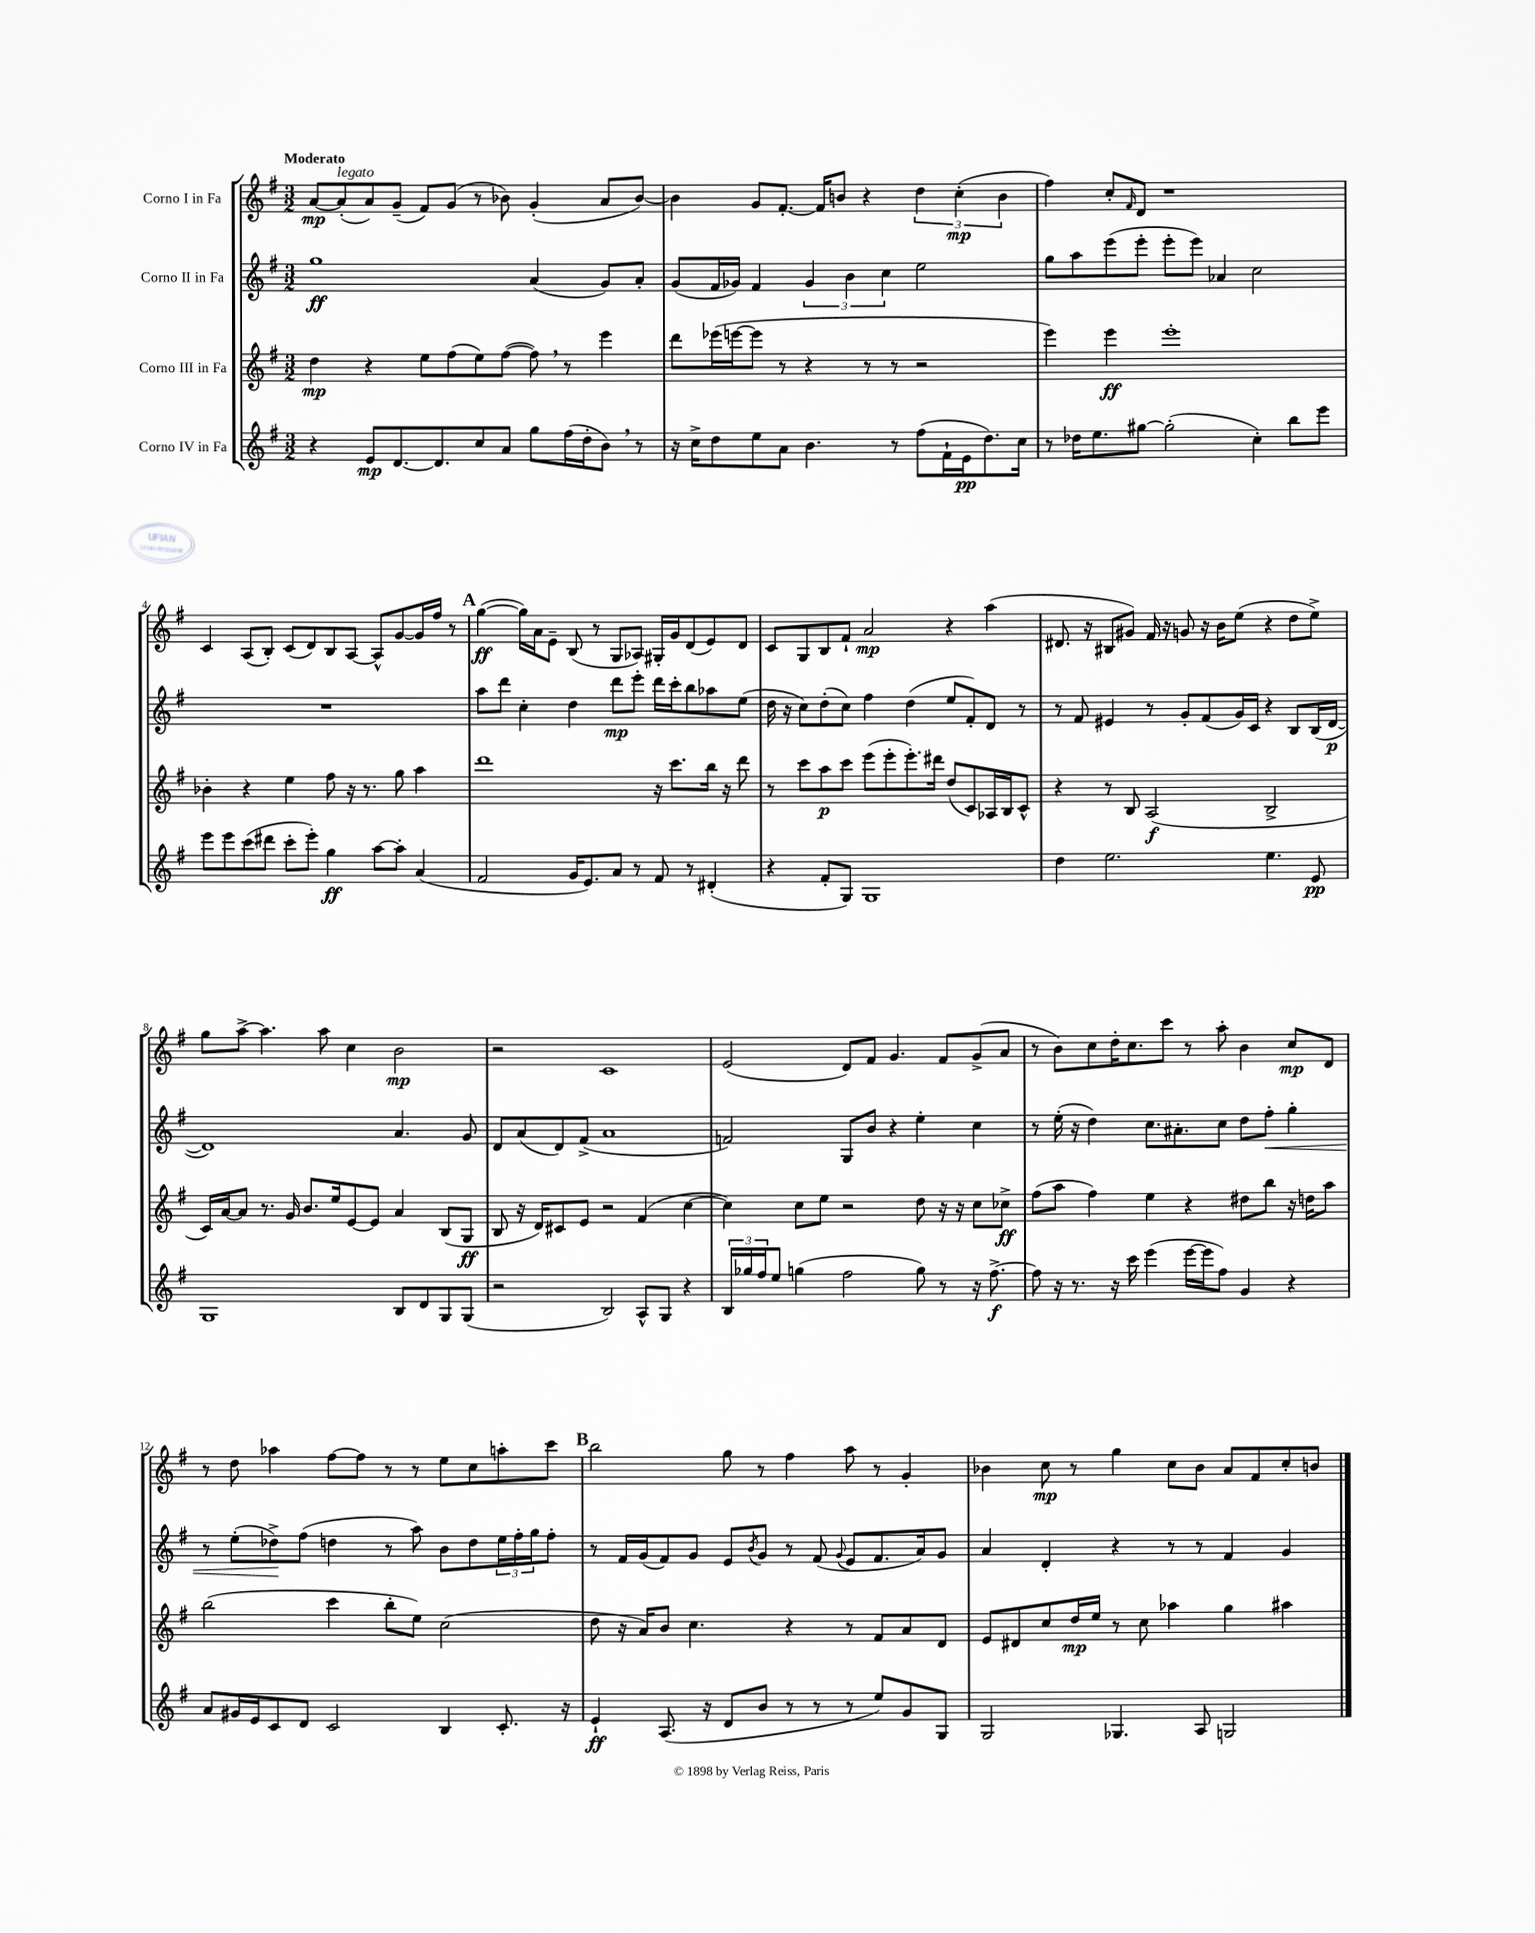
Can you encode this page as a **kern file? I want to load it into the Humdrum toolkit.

**kern	**dynam	**kern	**dynam	**kern	**dynam	**kern	**dynam
*part4	*part4	*part3	*part3	*part2	*part2	*part1	*part1
*staff4	*staff4	*staff3	*staff3	*staff2	*staff2	*staff1	*staff1
*I"Corno IV in Fa	*	*I"Corno III in Fa	*	*I"Corno II in Fa	*	*I"Corno I in Fa	*
*clefG2	*	*clefG2	*	*clefG2	*	*clefG2	*
*k[f#]	*	*k[f#]	*	*k[f#]	*	*k[f#]	*
*M3/2	*	*M3/2	*	*M3/2	*	*M3/2	*
=1	=1	=1	=1	=1	=1	=1	=1
!	!	!	!	!	!	!LO:TX:a:B:t=Moderato	!
4r	.	4dd\	mp	1gg	ff	[8a/L	mp
!	!	!	!	!	!	!LO:TX:a:i:t=legato	!
.	.	.	.	.	.	(8a'/]	.
8e/L	mp	4r	.	.	.	8a/)	.
[8.d/	.	.	.	.	.	(8g~/J	.
.	.	8ee\L	.	.	.	8f#/L)	.
8.d/]	.	.	.	.	.	.	.
.	.	(8ff#\	.	.	.	(8g/J	.
8cc/	.	8ee\)	.	.	.	8r	.
8a/J	.	([8ff#\J	.	.	.	8b-X\)	.
8gg\L	.	8ff#,\])	.	(4a/	.	(4g'/	.
(16ff#\L	.	8r	.	.	.	.	.
16dd'\J	.	.	.	.	.	.	.
8b,\J)	.	4eee\	.	8g/L)	.	8a/L	.
8r	.	.	.	8a'/J	.	[8b-/J)	.
=2	=2	=2	=2	=2	=2	=2	=2
16r	.	8ddd\L	.	(8g/L	.	4b-\]	.
16cc^\KL	.	.	.	.	.	.	.
8dd\	.	(16eee-X\L	.	16f#/L	.	.	.
.	.	[16eeen\J	.	16g-X/JJ)	.	.	.
8ee\	.	8eee\J]	.	4f#/	.	8g/L	.
8a\J	.	8r	.	.	.	[8.f#'/J	.
4.b\	.	4r	.	6g-/	.	.	.
.	.	.	.	.	.	16f#/KL]	.
.	.	.	.	.	.	8bn/J	.
.	.	.	.	6b\	.	.	.
.	.	8r	.	.	.	4r	.
.	.	.	.	6cc\	.	.	.
8r	.	8r	.	.	.	.	.
(8ff#\L	.	2r	.	2ee\	.	6dd\	.
16f#`\L	.	.	.	.	.	.	.
.	.	.	.	.	.	(6cc'\	mp
16e\J	pp	.	.	.	.	.	.
8.dd\)	.	.	.	.	.	.	.
.	.	.	.	.	.	6b\	.
16cc\Jk	.	.	.	.	.	.	.
=3	=3	=3	=3	=3	=3	=3	=3
8r	.	4eee\)	.	8gg\L	.	4ff#\)	.
16dd-X\KL	.	.	.	8aa\	.	.	.
8.ee\	.	.	.	.	.	.	.
.	.	4eee\	ff	(8eee\	.	8cc'/L	.
.	.	.	.	.	.	16qqf#/	.
[8gg#X\J	.	.	.	8eee'\J	.	8d/J	.
(2gg#'\]	.	1eee'	.	8eee'\L	.	1r	.
.	.	.	.	8eee\J)	.	.	.
.	.	.	.	4a-X/	.	.	.
4cc'\)	.	.	.	2cc\	.	.	.
8bb\L	.	.	.	.	.	.	.
8eee\J	.	.	.	.	.	.	.
!!LO:LB:g=z
=4	=4	=4	=4	=4	=4	=4	=4
8eee\L	.	4b-X'\	.	1.r	.	4c/	.
8eee\	.	.	.	.	.	.	.
(8ccc\	.	4r	.	.	.	(8A/L	.
8ddd#X\J	.	.	.	.	.	8B'/J)	.
8ccc'\L	.	4ee\	.	.	.	(8c/L	.
8eee'\J)	.	.	.	.	.	8d/)	.
4gg\	ff	8ff#\	.	.	.	8B/	.
.	.	16r	.	.	.	[8A/J	.
.	.	8.r	.	.	.	.	.
[8aa\L	.	.	.	.	.	8A^^/L]	.
8aa'\J]	.	8gg\	.	.	.	[8g/	.
(4a/	.	4aa\	.	.	.	16g/L]	.
.	.	.	.	.	.	16ff#/JJ	.
.	.	.	.	.	.	8r	.
!!LO:REH:place=s1:t=A
=5	=5	=5	=5	=5	=5	=5	=5
2f#/	.	1ddd	.	8aa\L	.	([4gg\	ff
.	.	.	.	8ddd\J	.	.	.
.	.	.	.	4cc'\	.	16gg\LL])	.
.	.	.	.	.	.	16a\J	.
.	.	.	.	.	.	8e~\J	.
16g/KL	.	.	.	4dd\	.	(8B/	.
8.e/)	.	.	.	.	.	.	.
.	.	.	.	.	.	8r	.
8a/J	.	.	.	8ddd\L	mp	8G/L	.
8r	.	.	.	8eee'\J	.	8A-X/J)	.
8f#/	.	16r	.	16ddd\LL	.	16G#X'/LL	.
.	.	8.ccc\L	.	16ccc'\J	.	16g/J	.
8r	.	.	.	8bb\	.	(8d/	.
(4d#X'/	.	16bb\Jk	.	8aa-X\	.	8e/)	.
.	.	16r	.	.	.	.	.
.	.	8ddd\	.	(8ee\J	.	8d/J	.
=6	=6	=6	=6	=6	=6	=6	=6
4r	.	8r	.	16dd\	.	8c/L	.
.	.	.	.	16r	.	.	.
.	.	8ccc\L	.	8cc\L)	.	8G/	.
8f#'/L	.	8aa\	p	(8dd'\	.	8B/	.
8G/J)	.	8ccc\J	.	8cc\J)	.	8f#`/J	.
1G	.	(8eee\L	.	4ff#\	.	2a/	mp
.	.	8eee'\	.	.	.	.	.
.	.	8.eee'\)	.	(4dd\	.	.	.
.	.	16ddd#X\Jk	.	.	.	.	.
.	.	(8dd/L	.	8ee/L	.	4r	.
.	.	8c/)	.	8f#'/)	.	.	.
.	.	16A-X/L	.	8d/J	.	(4aa\	.
.	.	16B/J	.	.	.	.	.
.	.	8c^^/J	.	8r	.	.	.
=7	=7	=7	=7	=7	=7	=7	=7
4dd\	.	4r	.	8r	.	8.d#X/	.
.	.	.	.	8f#/	.	.	.
.	.	.	.	.	.	16r	.
2.ee\	.	8r	.	4e#X/	.	8B#X/L	.
.	.	8B/	.	.	.	8g#X/J)	.
.	.	(2A/	f	8r	.	16f#/	.
.	.	.	.	.	.	16r	.
.	.	.	.	8g'/L	.	8gn/	.
.	.	.	.	(8f#/	.	16r	.
.	.	.	.	.	.	16b\KL	.
.	.	.	.	16g/L)	.	(8ee\J	.
.	.	.	.	16c/JJ	.	.	.
4.ee\	.	2B^/	.	4r	.	4r	.
.	.	.	.	8B/L	.	8dd\L	.
8e/	pp	.	.	(16B/L	.	8ee^\J)	.
.	.	.	.	[16d/JJ	p	.	.
!!LO:LB:g=z
=8	=8	=8	=8	=8	=8	=8	=8
1G	.	16c/LL)	.	1d])	.	8gg\L	.
.	.	[16a/J	.	.	.	.	.
.	.	8a/J]	.	.	.	[8aa^\J	.
.	.	8.r	.	.	.	4.aa\]	.
.	.	16g/	.	.	.	.	.
.	.	8.b/L	.	.	.	.	.
.	.	.	.	.	.	8aa\	.
.	.	16ee/k	.	.	.	.	.
.	.	[8e/	.	.	.	4cc\	.
.	.	8e/J]	.	.	.	.	.
8B/L	.	4a/	.	4.a/	.	2b\	mp
8d/	.	.	.	.	.	.	.
8G/	.	(8B/L	.	.	.	.	.
(8G/J	.	8G/J	ff	8g/	.	.	.
=9	=9	=9	=9	=9	=9	=9	=9
2r	.	8B/	.	8d/L	.	2r	.
.	.	16r	.	(8a/	.	.	.
.	.	16d/KL)	.	.	.	.	.
.	.	8c#X/	.	8d/)	.	.	.
.	.	8e/J	.	(8f#^/J	.	.	.
2B/)	.	2r	.	1a	.	1c	.
8A^^/L	.	(4f#/	.	.	.	.	.
8G/J	.	.	.	.	.	.	.
4r	.	[4cc\	.	.	.	.	.
=10	=10	=10	=10	=10	=10	=10	=10
24B/LL	.	4cc\])	.	2fn/)	.	(2e/	.
24gg-X/	.	.	.	.	.	.	.
24ff#/J	.	.	.	.	.	.	.
8ee/J	.	.	.	.	.	.	.
(4ggn\	.	8cc\L	.	.	.	.	.
.	.	8ee\J	.	.	.	.	.
2ff#\	.	2r	.	8G/L	.	8d/L)	.
.	.	.	.	8b/J	.	8f#/J	.
.	.	.	.	4r	.	4.g/	.
8gg\)	.	8dd\	.	4ee'\	.	.	.
8r	.	16r	.	.	.	8f#/L	.
.	.	16r	.	.	.	.	.
16r	.	8cc\L	.	4cc\	.	(8g^/	.
[8.ff#^\	f	.	.	.	.	.	.
.	.	8cc-X^\J	ff	.	.	8a/J	.
=11	=11	=11	=11	=11	=11	=11	=11
8ff#\]	.	(8ff#\L	.	8r	.	8r	.
16r	.	8aa\J	.	(16ee'\	.	8b\L)	.
8.r	.	.	.	16r	.	.	.
.	.	4ff#\)	.	4dd\)	.	8cc\	.
16r	.	.	.	.	.	16dd'\K	.
16ccc\	.	.	.	.	.	8.cc\	.
(4eee\	.	4ee\	.	8.cc\L	.	.	.
.	.	.	.	.	.	8ccc\J	.
.	.	.	.	8.a#X'\	.	.	.
[16eee\LL	.	4r	.	.	.	8r	.
16eee\J]	.	.	.	.	.	.	.
8ff#\J)	.	.	.	8cc\J	.	8aa'\	.
4g/	.	8dd#X\L	.	8dd\L	.	4b\	.
!	!	!	!	!	!LO:HP:b	!	!
.	.	8bb\J	.	8ff#'\J	<	.	.
4r	.	16r	.	4gg'\	.	8cc/L	mp
.	.	16ddn\KL	.	.	.	.	.
.	.	8aa\J	.	.	.	8d/J	.
!!LO:LB:g=z
=12	=12	=12	=12	=12	=12	=12	=12
8a/L	.	(2bb\	.	8r	.	8r	.
16g#X/L	.	.	.	(8ee'\L	.	8dd\	.
16e/J	.	.	.	.	.	.	.
8c/	.	.	.	8dd-X^\)	.	4aa-X\	.
8d/J	.	.	.	(8ff#\J	[	.	.
2c/	.	4ccc\	.	4ddn\	.	[8ff#\L	.
.	.	.	.	.	.	8ff#\J]	.
.	.	8bb'\L	.	8r	.	8r	.
.	.	8ee\J)	.	8aa\)	.	8r	.
4B/	.	(2cc\	.	8b\L	.	8ee\L	.
.	.	.	.	8dd\	.	8cc\	.
8.c'/	.	.	.	24ee\L	.	8aan'\	.
.	.	.	.	24ff#'\	.	.	.
.	.	.	.	24gg\J	.	.	.
.	.	.	.	8ff#'\J	.	8ccc\J	.
16r	.	.	.	.	.	.	.
!!LO:REH:place=s1:t=B
=13	=13	=13	=13	=13	=13	=13	=13
4e`/	ff	8dd\	.	8r	.	2bb\	.
.	.	16r	.	16f#/LL	.	.	.
.	.	16a/KL)	.	(16g/J	.	.	.
(8.A/	.	8b/J	.	8f#/)	.	.	.
.	.	4.cc\	.	8g/J	.	.	.
16r	.	.	.	.	.	.	.
8d/L	.	.	.	8e/L	.	8gg\	.
.	.	.	.	8qb/	.	.	.
8b/J	.	.	.	8g/J	.	8r	.
8r	.	4r	.	8r	.	4ff#\	.
8r	.	.	.	(8f#/	.	.	.
.	.	.	.	8qqg/	.	.	.
8r	.	8r	.	8e/L	.	8aa\	.
8ee/L)	.	8f#/L	.	8.f#/	.	8r	.
8g/	.	8a/	.	.	.	4g'/	.
.	.	.	.	16a/k)	.	.	.
8G/J	.	8d/J	.	8g/J	.	.	.
=14	=14	=14	=14	=14	=14	=14	=14
2G/	.	8e/L	.	4a/	.	4b-X\	.
.	.	8d#X/	.	.	.	.	.
.	.	8cc/	.	4d'/	.	8cc\	mp
.	.	16dd/L	mp	.	.	8r	.
.	.	16ee/JJ	.	.	.	.	.
4.G-X/	.	8r	.	4r	.	4gg\	.
.	.	8cc\	.	.	.	.	.
.	.	4aa-X\	.	8r	.	8cc\L	.
8A/	.	.	.	8r	.	8b-\J	.
2Gn/	.	4gg\	.	4f#/	.	8a/L	.
.	.	.	.	.	.	8f#/	.
.	.	4aa#X\	.	4g/	.	8cc'/	.
.	.	.	.	.	.	8bn/J	.
==	==	==	==	==	==	==	==
*-	*-	*-	*-	*-	*-	*-	*-
